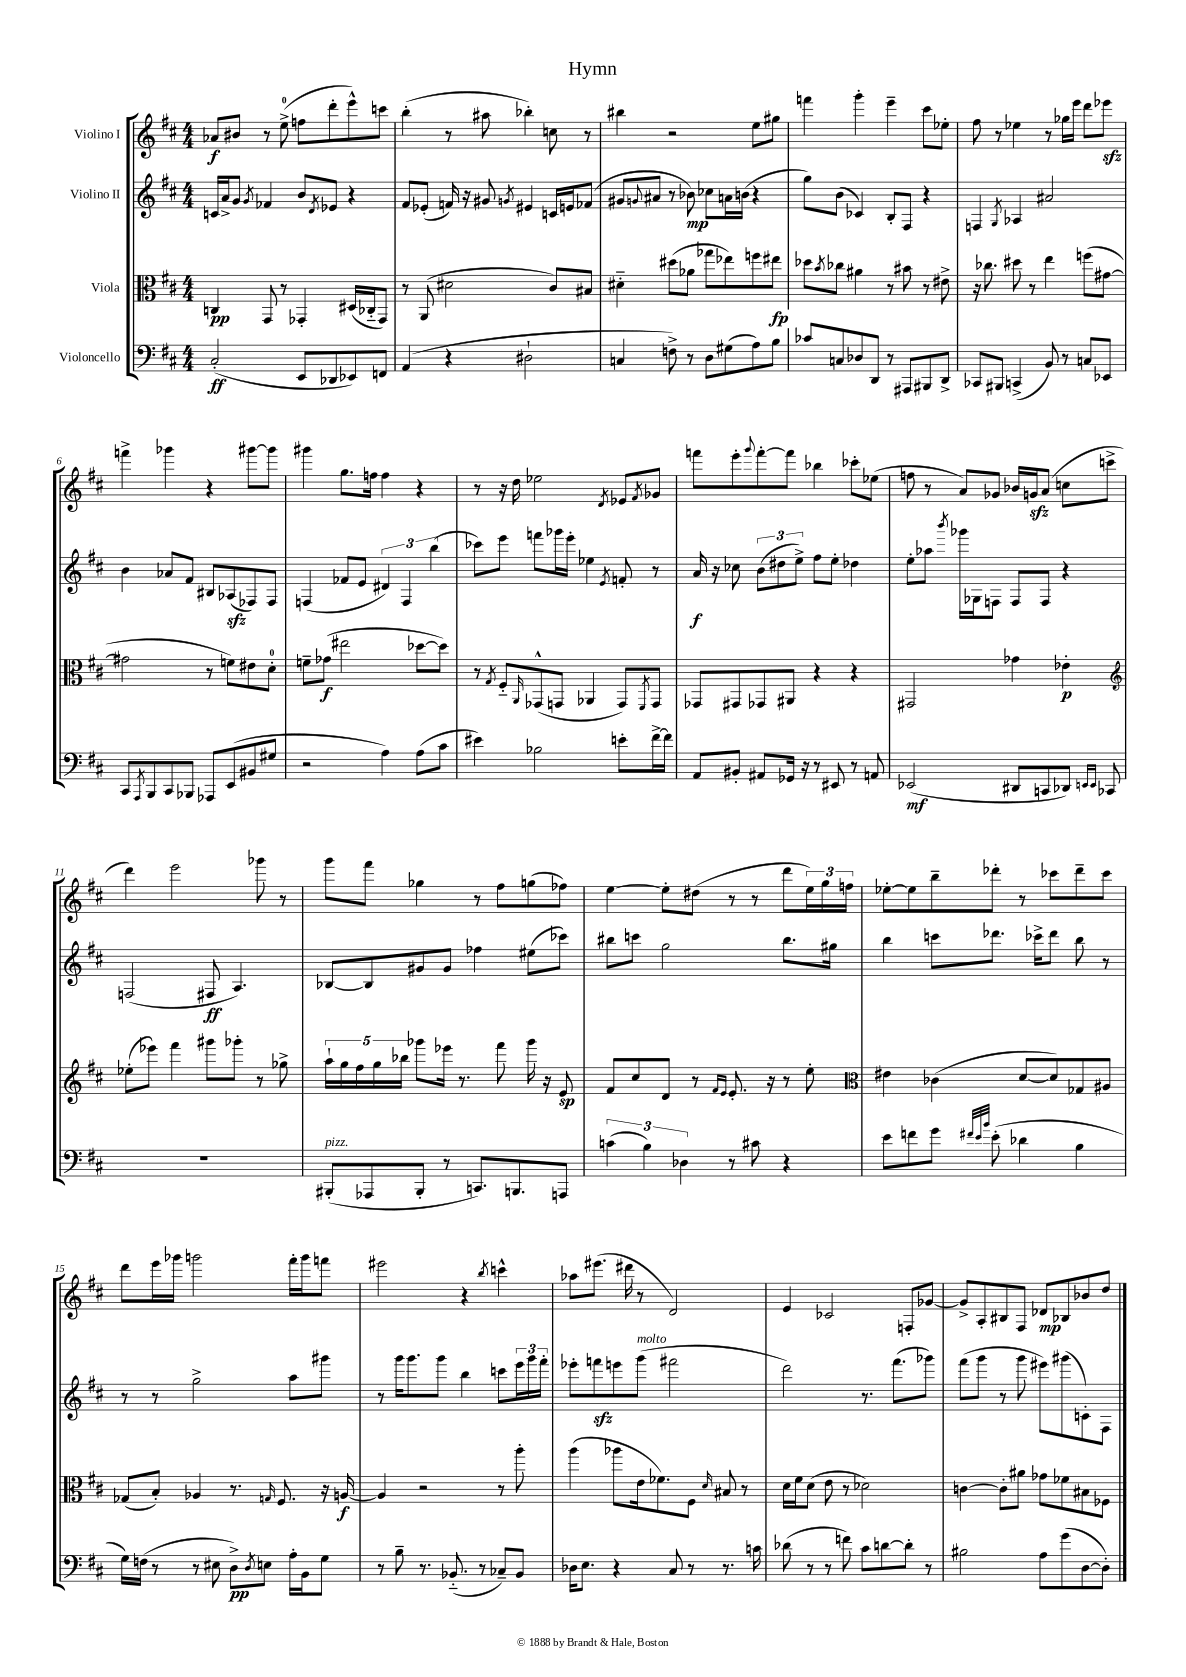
\header { title = "Hymn" }
<<
\new StaffGroup <<
\new Staff = "s0" \with { instrumentName = "Violino I" } {
    \clef treble \key d \major \numericTimeSignature \time 4/4
    aes'8\f bis'8 r8 e''8-0->( f''8 d'''8-. e'''8-^) c'''8 |
    b''4-.( r8 ais''8 bes''4-.) c''8 r8 |
    bis''4 r2 e''8 gis''8 |
    f'''4 g'''4-. e'''4-- cis'''8 ees''8-. |
    fis''8 r8 ees''4 r8 ges''16 e'''16 d'''8 ees'''8\sfz |
    f'''4-> ges'''4 r4 gis'''8~ gis'''8 |
    gis'''4 g''8. f''16 f''4 r4 |
    r8 r16 d''16 ees''2 \acciaccatura { d'8 } ees'8 \acciaccatura { fis'8 } ges'8 |
    f'''8 e'''8-. \appoggiatura { g'''8 } f'''8~-. f'''8 bes''4 ces'''8-. ees''8( |
    f''8 r8 a'8) ges'8 bes'16 g'16\sfz a'8( c''8 c'''8-> |
    d'''4) e'''2 ges'''8 r8 |
    g'''8 fis'''8 ges''4 r8 fis''8 g''8( fes''8) |
    e''4~ e''8-. dis''8( r8 r8 d'''8 \tuplet 3/2 { e''16) g''16 f''16 } |
    ees''8~-. ees''8 b''8-- des'''8-. r8 ces'''8 des'''8-- ces'''8 |
    d'''8 e'''16 ges'''16 g'''2 fis'''16-. g'''16 f'''8 |
    eis'''2 r4 \acciaccatura { b''8 } c'''4-^ |
    aes''8 eis'''8.( dis'''16 r8 d'2) |
    e'4 ces'2 f8-. ges'8~ |
    ges'8-> a8-. bis8 fis8 des'8\mp bes8 bes'8 d''8 \bar "|." |
}
\new Staff = "s1" \with { instrumentName = "Violino II" } {
    \clef treble \key d \major \numericTimeSignature \time 4/4
    c'16 a'16-> g'8 \acciaccatura { g'8 } fes'4 b'8 \acciaccatura { d'8 } ees'8 r4 |
    fis'8 ees'8-.( f'16) r16 gis'8 \acciaccatura { g'8 } eis'4 c'16 e'16 fes'8( |
    gis'8 \appoggiatura { g'8 } ais'8 r8 bes'8\mp) ces''8 a'16 b'16( r4 |
    g''8) b'8( ces'4) b8-. fis8 r4 |
    f4 \acciaccatura { g8 } aes4 ais'2 |
    b'4 aes'8 fis'8 bis8 aes8\sfz( fes8) fes8 |
    f4( fes'8 e'8 \tuplet 3/2 { dis'4) f4 b''4( } |
    ces'''8) e'''8 f'''8 ges'''16 e'''16-. ees''4 \acciaccatura { e'8 } f'8-. r8 |
    a'16\f r16 ces''8 \tuplet 3/2 { b'8( dis''8 e''8->) } fis''8 e''8-. des''4 |
    e''8-. aes''8 \acciaccatura { b'''8 } ges'''16 ges16 f8 f8 f8 r4 |
    f2( fis8\ff a4.) |
    bes8~ bes8 gis'8 gis'8 fes''4 eis''8( ces'''8) |
    bis''8 c'''8 g''2 bis''8. gis''16 |
    b''4 c'''8 des'''8. ces'''16-> des'''8 b''8 r8 |
    r8 r8 g''2-> a''8 gis'''8 |
    r8 g'''16 g'''8. g'''8 b''4 c'''8 \tuplet 3/2 { e'''16 g'''16 fis'''16-. } |
    ees'''8-. f'''8\sfz e'''8 g'''8^\markup { \italic "molto" }( fis'''2 |
    d'''2) r8. fis'''8.( ges'''8) |
    fis'''8( g'''8 r8 g'''8 eis'''8) gis'''8( c'8-.) fis8 \bar "|." |
}
\new Staff = "s2" \with { instrumentName = "Viola" } {
    \clef alto \key d \major \numericTimeSignature \time 4/4
    c4\pp g,8 r8 ges,4-. dis16( ces16-_ ges,8) |
    r8 a,8( dis'2 cis'8) bis8 |
    dis'4-_ dis''8( aes'8 ges''8 ees''8) f''8 eis''8\fp |
    des''8 \acciaccatura { b'8 } ces''8 ais'4 r8 bis'8 r8 eis'8-> |
    r16 ces''8. dis''8 r8 e''4 f''8( gis'8~ |
    gis'2 r8 f'8) eis'8 d'8-0-. |
    f'8-- ges'8\f( eis''2 des''8~ des''8) |
    r8 \acciaccatura { g8 } fis8-_ \grace { a,16 } ges,8-^( g,8 aes,4 g,8) \acciaccatura { fis,8 } g,8 |
    ges,8 gis,8 ges,8 ais,8 r4 r4 |
    gis,2 ges'4 ees'4-.\p |
    \clef treble ees''8-.( ees'''8) fis'''4 gis'''8 ges'''8-. r8 ges''8-> |
    \tuplet 5/4 { a''16-! g''16 fis''16 g''16 bes''16 } ges'''8 ees'''16 r8. fis'''8 ges'''16 r16 e'8\sp |
    fis'8 cis''8 d'8 r8 \grace { fis'16 e'16 } e'8.-. r16 r8 e''8-. |
    \clef alto eis'4 ces'4( d'8~ d'8) ges8 ais8 |
    ges8( b8-.) aes4 r8. \grace { g16 } fis8. r16 a16~\f |
    a4 r2 r8 a''8-. |
    a''4( aes''8 e'16 fes'8.) fis8 \grace { d'16 } bis8 r8 |
    d'16 fis'16 d'8( e'8 r8 des'2) |
    c'4~ c'8-. ais'8 ges'8 fes'8 bis8 fes8 \bar "|." |
}
\new Staff = "s3" \with { instrumentName = "Violoncello" } {
    \clef bass \key d \major \numericTimeSignature \time 4/4
    cis2-.\ff( e,8 des,8 ees,8) f,8 |
    a,4( r4 dis2-! |
    c4 f8->) r8 d8 gis8( a8) b8 |
    ces'8 c8 des8 d,8 r8 ais,,8 bis,,8 d,8-> |
    ces,8 bis,,8 c,4->( b,8) r8 c8 ees,8 |
    cis,8 \acciaccatura { a,,8 } b,,8 cis,8 bes,,8 aes,,8 e,8( bis,8 gis8 |
    r2 a4) a8( cis'8 |
    eis'4) bes2 e'8-. fis'16~-> fis'16 |
    a,8 bis,8-. ais,8 ges,16 r16 r8 eis,8 r8 a,8 |
    ees,2\mf( dis,8 c,8 des,8) \grace { e,16 e,16 } ces,8 |
    R1 |
    bis,,8-.^\markup { \italic "pizz." }( aes,,8 bis,,8-. r8 c,8.) b,,8. a,,8 |
    \tuplet 3/2 { c'4( b4) des4 } r8 cis'8 r4 |
    e'8 f'8 g'8 \grace { fis'32 e'32 b'32 } e'8-.( des'4 b4 |
    g16) f16( r8 r8 eis8 d8->\pp) \acciaccatura { d8 } e8 a16-. b,16 g8 |
    r8 b8-- r8. bes,8.-_( r8 ces8--) bes,8 |
    des16 e8. r4 cis8 r8 r8. c'16 |
    des'8( r8 r8 f'8) cis'8 d'8~ d'8-. r8 |
    bis2 a8 g'8( d8~ d8-.) \bar "|." |
}
>>
>>
